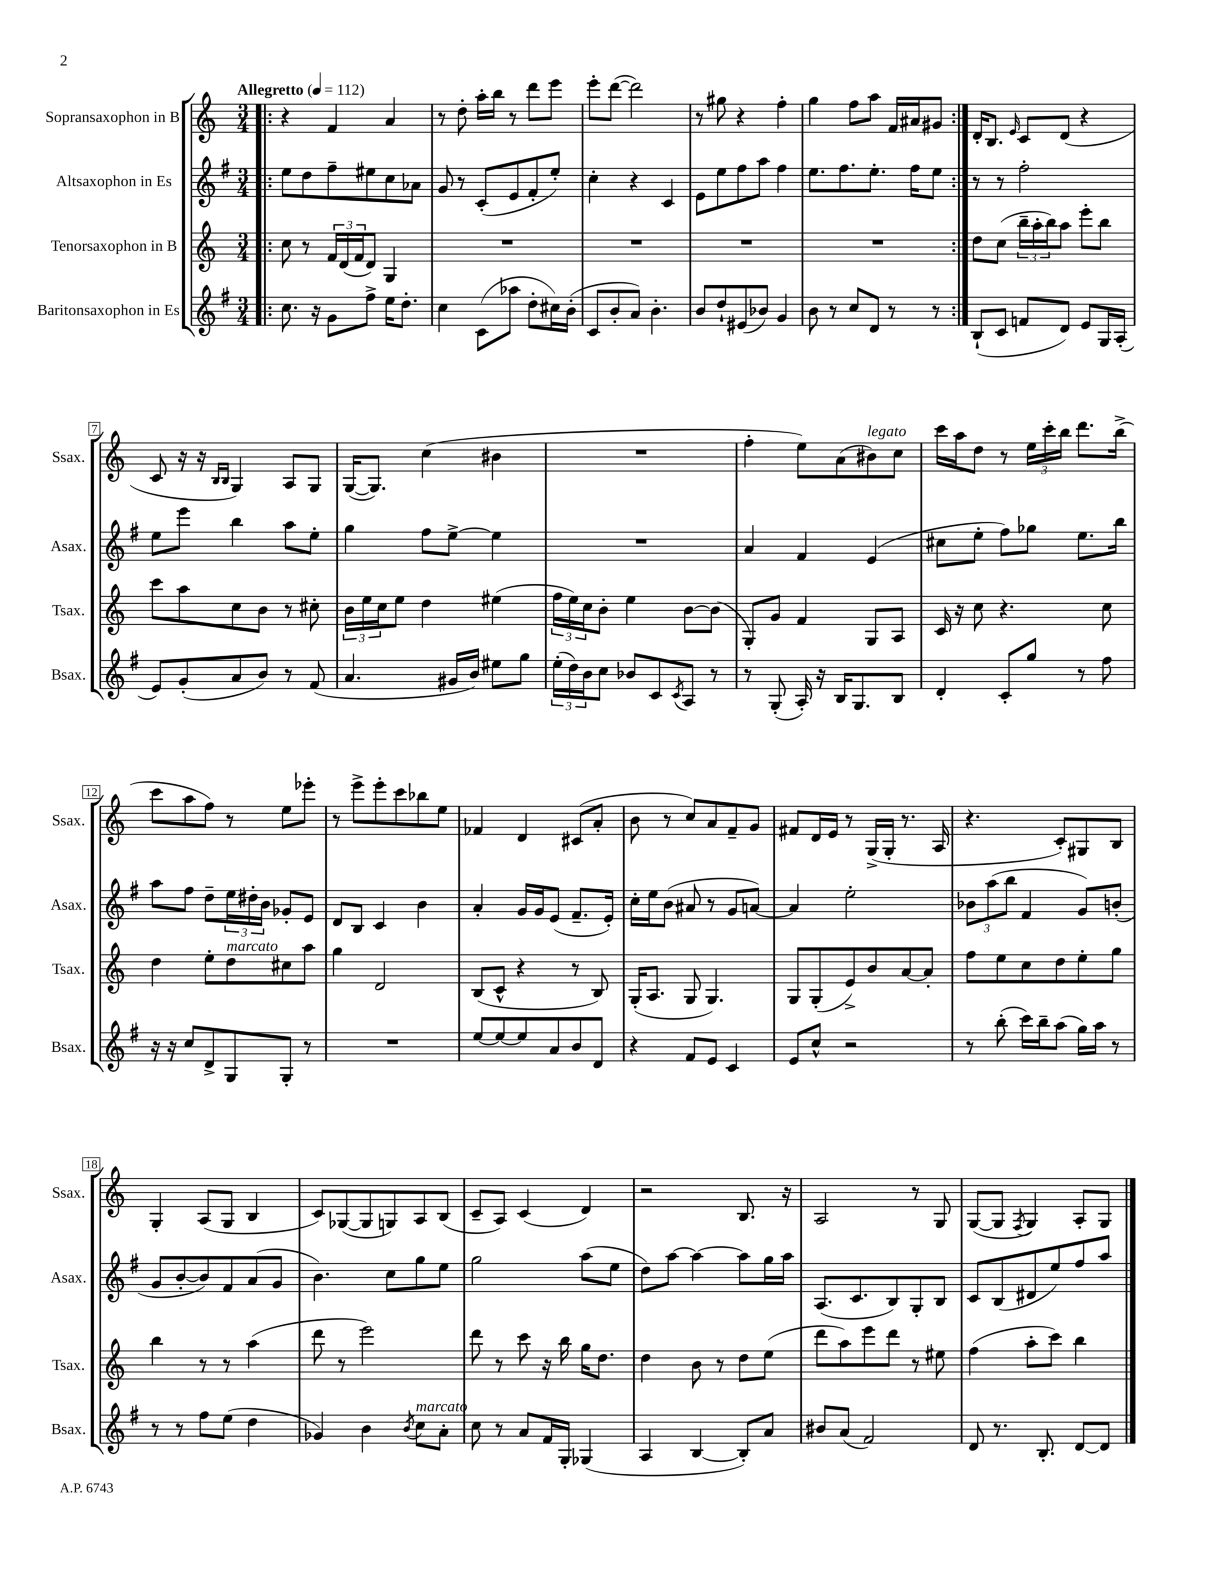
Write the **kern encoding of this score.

**kern	**kern	**kern	**kern
*staff4	*staff3	*staff2	*staff1
*clefG2	*clefG2	*clefG2	*clefG2
*k[f#]	*k[]	*k[f#]	*k[]
*M3/4	*M3/4	*M3/4	*M3/4
*MM112	*MM112	*MM112	*MM112
=!|:	=!|:	=!|:	=!|:
8.cc	8cc	8ee	4r
.	8r	8dd	.
16r	.	.	.
8g	24f	8ff#~	4f
.	(24d	.	.
.	24f	.	.
8ff#^	8d)	8ee#	.
16ee	4G	8cc	4a
8.dd'	.	.	.
.	.	8a-	.
=	=	=	=
4cc	2.r	8g	8r
.	.	8r	8dd'
(8c	.	(8c'	16aa'
.	.	.	16bb
8aa-	.	8e	8r
8dd'	.	8f#'	8ddd
16cc#)	.	8ee')	8eee
(16b'	.	.	.
=	=	=	=
8c	2.r	4cc'	8eee'
8b'	.	.	([8ddd
8a)	.	4r	2ddd])
4.b'	.	.	.
.	.	4c	.
=	=	=	=
8b	2.r	8e	8r
8dd`	.	8ee	8gg#
(8e#	.	8ff#	4r
8b-)	.	8aa	.
4g	.	4ff#	4ff'
=	=	=	=
8b	2.r	8.ee	4gg
8r	.	.	.
.	.	8.ff#	.
8cc	.	.	8ff
8d	.	8.ee'	8aa
8r	.	.	16f
.	.	16ff#	16a#
8r	.	8ee	8g#
=:|!	=:|!	=:|!	=:|!
(8B`	8dd	8r	16d'
.	.	.	8.B
8c	(8cc	8r	.
.	.	.	16qqe
8f	24bb~	2ff#'	8c
.	24aa'	.	.
.	24bb)	.	.
8d)	8aa	.	(8d
8e	8eee'	.	4r
16G	8bb	.	.
(16A'	.	.	.
=	=	=	=
8e)	8ccc	8ee	8c
(8g'	8aa	8eee	16r
.	.	.	16r
.	.	.	16qqB
.	.	.	16qqB
8a	8cc	4bb	4G)
8b)	8b	.	.
8r	8r	8aa	8A
(8f#	8cc#'	8ee'	8G
=	=	=	=
4.a	24b	4gg	([16G
.	24ee	.	.
.	.	.	8.G])
.	24cc	.	.
.	8ee	.	.
.	4dd	8ff#	(4cc
16g#	.	[8ee^	.
16b)	.	.	.
8ee#	(4ee#	4ee]	4b#
8gg	.	.	.
=	=	=	=
(24ee'	24ff	2.r	2.r
24dd)	24ee)	.	.
24b	24cc	.	.
8cc	8b'	.	.
8b-	4ee	.	.
8c	.	.	.
8qc	.	.	.
8A	[8b	.	.
8r	(8b]	.	.
=	=	=	=
8r	8G')	4a	4ff'
(8G'	8g	.	.
16A')	4f	4f#	8ee)
16r	.	.	.
16B	.	.	(8a
8.G	.	.	.
.	8G	(4e	8b#)
8B	8A	.	8cc
=	=	=	=
4d'	16c	8cc#	16ccc
.	16r	.	16aa
.	8cc	8ee'	8dd
8c'	4.r	8ff#)	8r
8gg	.	8gg-	24ee
.	.	.	24ccc'
.	.	.	24bb
8r	.	8.ee	8.ddd
8ff#	8cc	.	.
.	.	16bb	(16bb^
=	=	=	=
16r	4dd	8aa	8ccc
16r	.	.	.
8cc	.	8ff#	8aa
8d^	8ee'	8dd~	8ff)
8G	8dd	24ee	8r
.	.	24dd#'	.
.	.	24b	.
8G'	8cc#	8g-'	8ee
8r	8aa	8e	8eee-'
=	=	=	=
2.r	4gg	8d	8r
.	.	8B	8eee^
.	2d	4c	8eee'
.	.	.	8ccc
.	.	4b	8bb-
.	.	.	8ee
=	=	=	=
[8ee	(8B	4a'	4f-
8ee_	8c^^	.	.
8ee]	4r	16g	4d
.	.	16g	.
8a	.	(8e	.
8b	8r	8.f#~	(8c#
8d	8B)	.	8a'
.	.	16e')	.
=	=	=	=
4r	(16G'	16cc'	8b
.	8.A	16ee	.
.	.	(8b	8r
8f#	8G	8a#	8cc)
8e	4.G)	8r	8a
4c	.	8g	8f~
.	.	[8a)	8g
=	=	=	=
8e	8G	4a]	8f#
8cc^^	(8G'	.	16d
.	.	.	16e
2r	8e^)	2ee'	8r
.	8b	.	(16G^
.	.	.	16G'
.	[8a	.	8.r
.	8a']	.	.
.	.	.	16A
=	=	=	=
8r	8ff	12b-	4.r
.	.	(12aa	.
(8bb'	8ee	.	.
.	.	12bb	.
16ccc)	8cc	4f#	.
16bb~	.	.	.
(8aa	8dd	.	8c')
16gg)	8ee'	8g)	8G#
16aa	.	.	.
8r	8gg	(8b'	8B
=	=	=	=
8r	4bb	8g	4G'
8r	.	[8b'	.
8ff#	8r	8b])	(8A
(8ee	8r	8f#	8G
4dd	(4aa	(8a	4B
.	.	8g	.
=	=	=	=
4g-)	8ddd	4.b)	8c)
.	8r	.	([8G-
4b	2eee)	.	8G-]
.	.	8cc	8G)
8qb	.	.	.
8cc	.	8gg	8A
8a'	.	8ee	(8B
=	=	=	=
8cc	8ddd	2gg	8c~
8r	8r	.	8A)
8a	8ccc	.	(4c
16f#	16r	.	.
16G'	16bb	.	.
(4G-	16gg	(8aa	4d)
.	8.dd	.	.
.	.	8ee	.
=	=	=	=
4A	4dd	8dd)	2r
.	.	[8aa	.
[4B	8b	4aa_	.
.	8r	.	.
8B'])	8dd	8aa]	8.B
8a	(8ee	16gg	.
.	.	16aa	16r
=	=	=	=
8b#	8ddd	(8.A	2A
(8a	8aa)	.	.
.	.	8.c	.
2f#)	8eee	.	.
.	8ddd	8B)	.
.	8r	8G'	8r
.	8ee#	8B	8G
=	=	=	=
8d	(4ff	8c	([8G
8.r	.	(8B	8G]
.	.	.	8qF
.	8aa'	8d#	4G)
8.B'	.	.	.
.	8ccc)	8ee)	.
[8d	4bb	8ff#	8A'
8d]	.	8aa	8G
==	==	==	==
*-	*-	*-	*-
